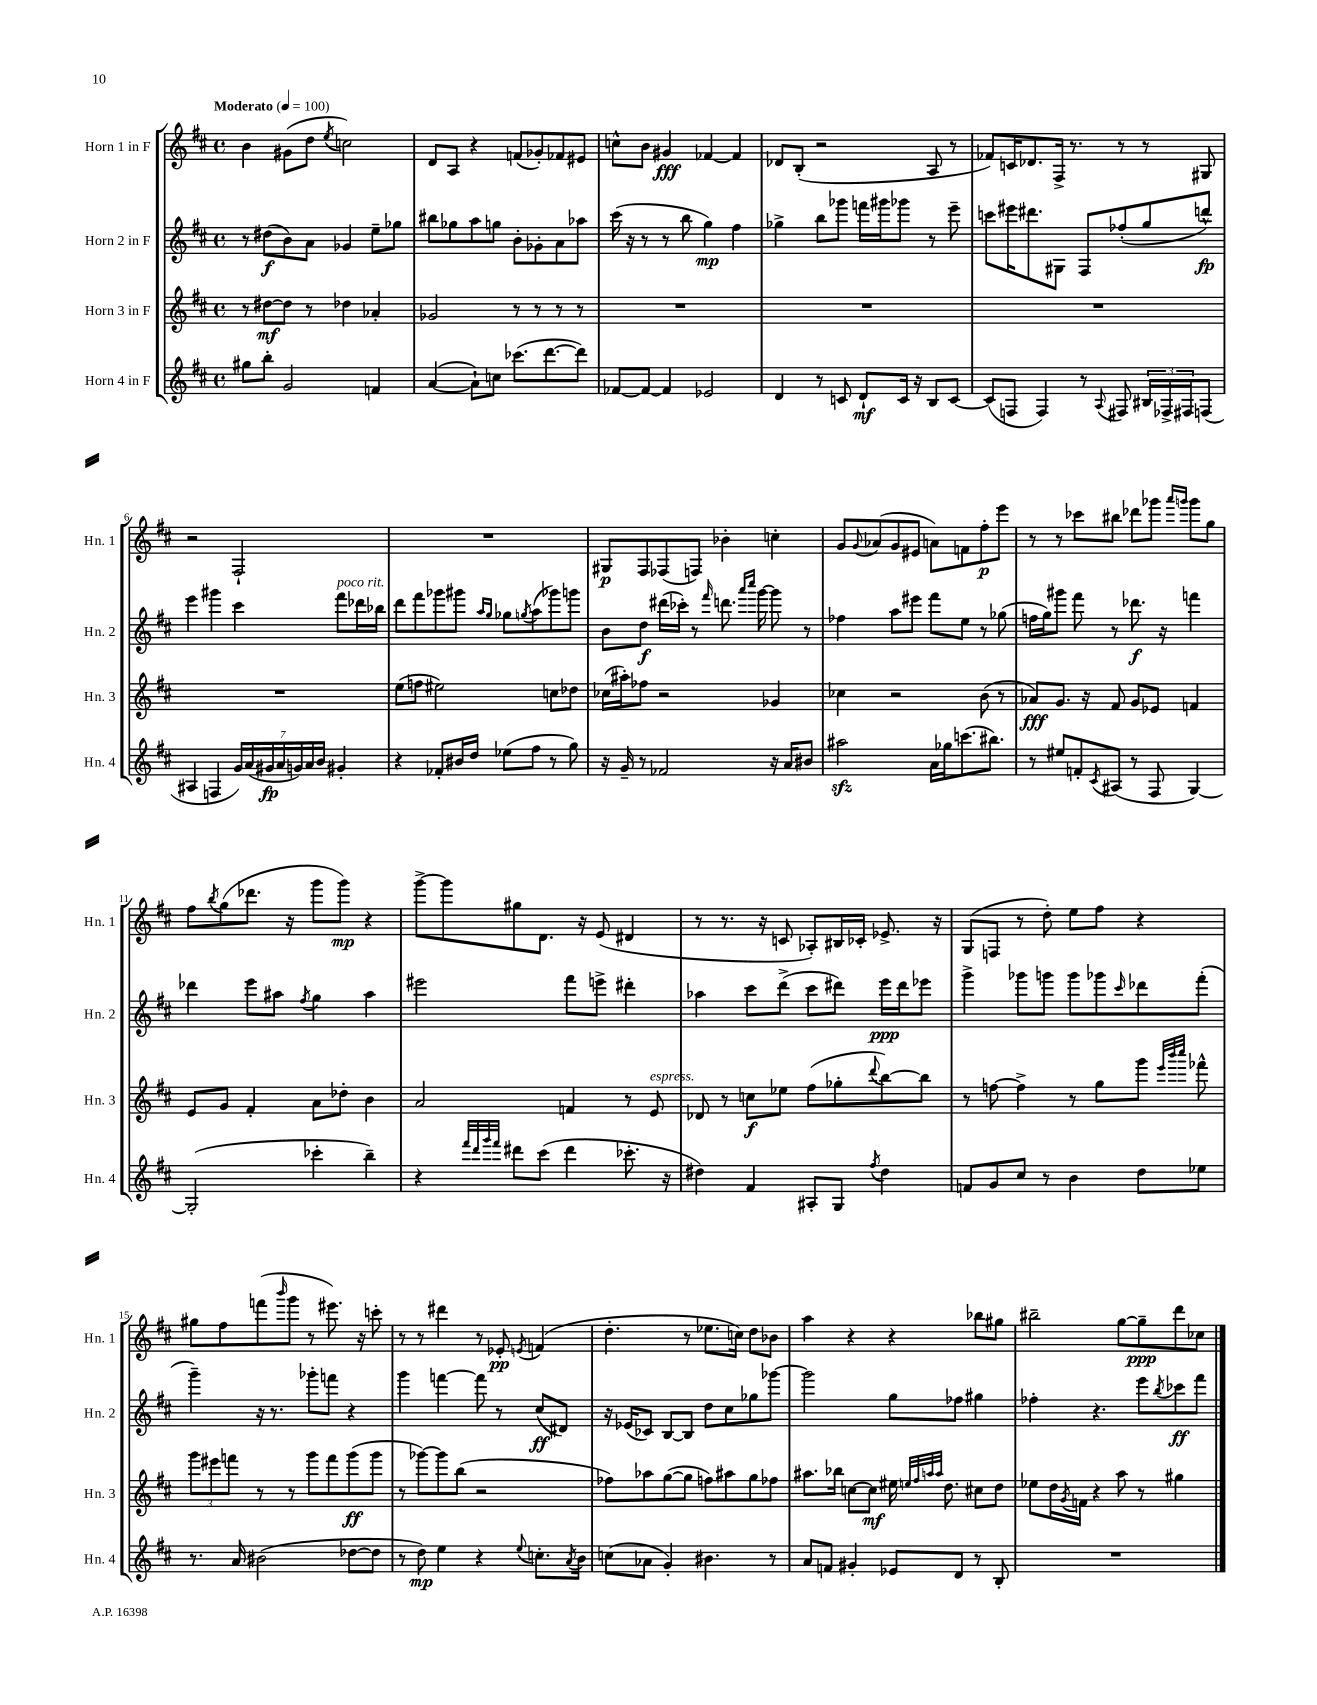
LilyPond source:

<<
\new StaffGroup <<
\new Staff = "s0" \with { instrumentName = "Horn 1 in F" shortInstrumentName = "Hn. 1" } {
    \clef treble \key d \major \defaultTimeSignature \time 4/4 \tempo "Moderato" 4 = 100
    b'4 gis'8( d''8 \acciaccatura { e''8 } c''2) |
    d'8 a8 r4 f'8( ges'8-.) fes'8 eis'8 |
    c''8-^ b'8 gis'4\fff fes'4~ fes'4 |
    des'8 b8-.( r2 a8 r8 |
    fes'8) c'16 des'8. fis16-> r8. r8 r8 gis8 |
    r2 fis2-! |
    R1 |
    gis8\p fis8 fes8( f8) bes'4-. c''4-. |
    g'8 \appoggiatura { g'8 } aes'8( g'8 eis'8 a'8) f'8 fis''8-.\p e'''8 |
    r8 r8 ces'''8 bis''8 des'''8 ges'''8 \grace { a'''16 g'''16 } g'''8 g''8 |
    fis''8 \acciaccatura { b''8 } g''8( des'''8. r16 g'''8 g'''8\mp) r4 |
    g'''8~-> g'''8 gis''8 d'8. r16 e'8( dis'4 |
    r8 r8. r16 c'8 aes8-.) bis16 ces'16-. ees'8.-> r16 |
    g8( f8 r8 d''8-.) e''8 fis''8 r4 |
    gis''8 fis''8 f'''8( \grace { b'''16 } g'''8 r8 eis'''8.) r16 c'''8-. |
    r8 r8 dis'''4 r8 ees'8-.\pp \acciaccatura { e'8 } f'4( |
    d''4.-. r8 ees''8. c''16) d''8 bes'8 |
    a''4 r4 r4 bes''8 gis''8 |
    bis''2-- g''8~ g''8--\ppp d'''8 ces''8 \bar "|." |
}
\new Staff = "s1" \with { instrumentName = "Horn 2 in F" shortInstrumentName = "Hn. 2" } {
    \clef treble \key d \major \defaultTimeSignature \time 4/4
    r8 dis''8\f( b'8) a'8 ges'4 e''8-- ges''8 |
    bis''8 ges''8 a''8 g''8 b'8-. ges'8-. a'8 aes''8 |
    cis'''16( r16 r8 r8 b''8 g''4\mp) fis''4 |
    ges''4-> b''8 ges'''8 f'''16 gis'''16 ges'''8 r8 e'''8-- |
    c'''8 eis'''16 dis'''8. gis8 fis8 fes''8-.( g''8 d'''8-^\fp) |
    e'''4 gis'''4 cis'''4 fis'''8^\markup { \italic "poco rit." } des'''16 bes''16 |
    d'''8 fis'''8 ges'''8 gis'''8 \grace { a''16 g''16 } ges''8 \acciaccatura { g''8 } a''8( ges'''8) g'''8 |
    b'8 d''8\f dis'''16( ces'''16-.) r8 \grace { fis'''16 } d'''8. \grace { a'''16 cis''''16 } g'''16~ g'''8 r8 |
    fes''4 a''8 eis'''8 fis'''8 e''8 r8 ges''8( |
    f''16 g''16) gis'''8 fis'''8 r8 des'''8.\f r16 f'''4 |
    des'''4 e'''8 ais''8 \acciaccatura { fis''8 } g''4 ais''4 |
    eis'''2 fis'''8 e'''8-> dis'''4-. |
    aes''4 cis'''8 d'''8->( cis'''8 dis'''8) e'''16\ppp dis'''16 ees'''8 |
    g'''4-> ges'''8 g'''8 g'''8 ges'''8 \grace { cis'''16 } des'''8 fis'''8-.( |
    g'''4--) r16 r8. ges'''8-. f'''8 r4 |
    g'''4 f'''4~ f'''8 r8 cis''8\ff( dis'8) |
    r16 ees'16( ces'8) b8~ b8 d''8 cis''8 ges''8 ges'''8~ |
    ges'''2 g''8 fes''8 gis''4 |
    fes''4-. r4. e'''8 \acciaccatura { b''8 } ces'''8\ff fis'''8 \bar "|." |
}
\new Staff = "s2" \with { instrumentName = "Horn 3 in F" shortInstrumentName = "Hn. 3" } {
    \clef treble \key d \major \defaultTimeSignature \time 4/4
    r8 dis''8~\mf dis''8 r8 des''4 aes'4-. |
    ges'2 r8 r8 r8 r8 |
    R1 |
    R1 |
    R1 |
    R1 |
    e''8( f''8 eis''2) c''8 des''8 |
    ces''16( ais''16-.) fes''8 r2 ges'4 |
    ces''4 r2 b'8( r8 |
    aes'8\fff) g'8. r16 fis'8 g'8 ees'8 f'4 |
    e'8 g'8 fis'4-. a'8 des''8-. b'4 |
    a'2 f'4 r8 e'8^\markup { \italic "espress." } |
    des'8 r8 c''8\f ees''8 fis''8( ges''8-. \appoggiatura { d'''8 } b''8~) b''8 |
    r8 f''8~ f''4-> r8 g''8 g'''8 \grace { e'''32 b'''32 cis''''32 } fes'''8-^ |
    \tuplet 3/2 { g'''8 eis'''8 f'''8 } r8 r8 g'''8 f'''8 g'''8\ff( g'''8 |
    r8 ges'''8~) ges'''8 b''8( r2 |
    fes''8) aes''8 g''8~( g''8 f''8) ais''8 g''8 fes''8 |
    ais''8. bes''16 c''8~ c''8\mf eis''16 \grace { e''32 fis''32 a''32 a''32 } d''8. cis''8 d''8 |
    ees''8 d''16 \acciaccatura { g'8 } f'16 r4 a''8 r8 gis''4 \bar "|." |
}
\new Staff = "s3" \with { instrumentName = "Horn 4 in F" shortInstrumentName = "Hn. 4" } {
    \clef treble \key d \major \defaultTimeSignature \time 4/4
    gis''8 b''8-. g'2 f'4 |
    a'4~( a'8-!) c''8 ces'''8.( d'''8.~ d'''8) |
    fes'8~ fes'8~ fes'4 ees'2 |
    d'4 r8 c'8 d'8-!\mf c'16 r16 b8 c'8~ |
    c'8( f8 f4) r8 \appoggiatura { a8 } fis8 \tuplet 3/2 { bis16 fes16-> fis16 } f8( |
    ais4 f4 \tuplet 7/4 { g'16) a'16( gis'16\fp a'16 g'16) a'16 b'16 } gis'4-. |
    r4 fes'8-. bis'16 d''16 ees''8( fis''8 r8 g''8) |
    r16 g'16-- r8 fes'2 r16 a'16 bis'8 |
    ais''2\sfz a'16 ges''16 c'''8.( bis''8.) |
    r8 eis''8 f'8-. \acciaccatura { cis'8 } ais8( r8 fis8 g4~) |
    g2-.( ces'''4-. b''4--) |
    r4 \grace { fis'''32 d'''32 g'''32 fis'''32 } dis'''8 cis'''8( dis'''4 ces'''8.-. r16 |
    dis''4) fis'4 ais8-. g8 \acciaccatura { fis''8 } dis''4 |
    f'8 g'8 cis''8 r8 b'4 d''8 ees''8 |
    r8. a'16 bis'2( des''8~ des''8 |
    r8 d''8\mp) e''4 r4 \appoggiatura { e''8 } c''8.-. \acciaccatura { a'8 } b'16 |
    c''8( aes'8 g'4-.) bis'4. r8 |
    a'8 f'8 gis'4-. ees'8 d'8 r8 b8-. |
    R1 \bar "|." |
}
>>
>>
